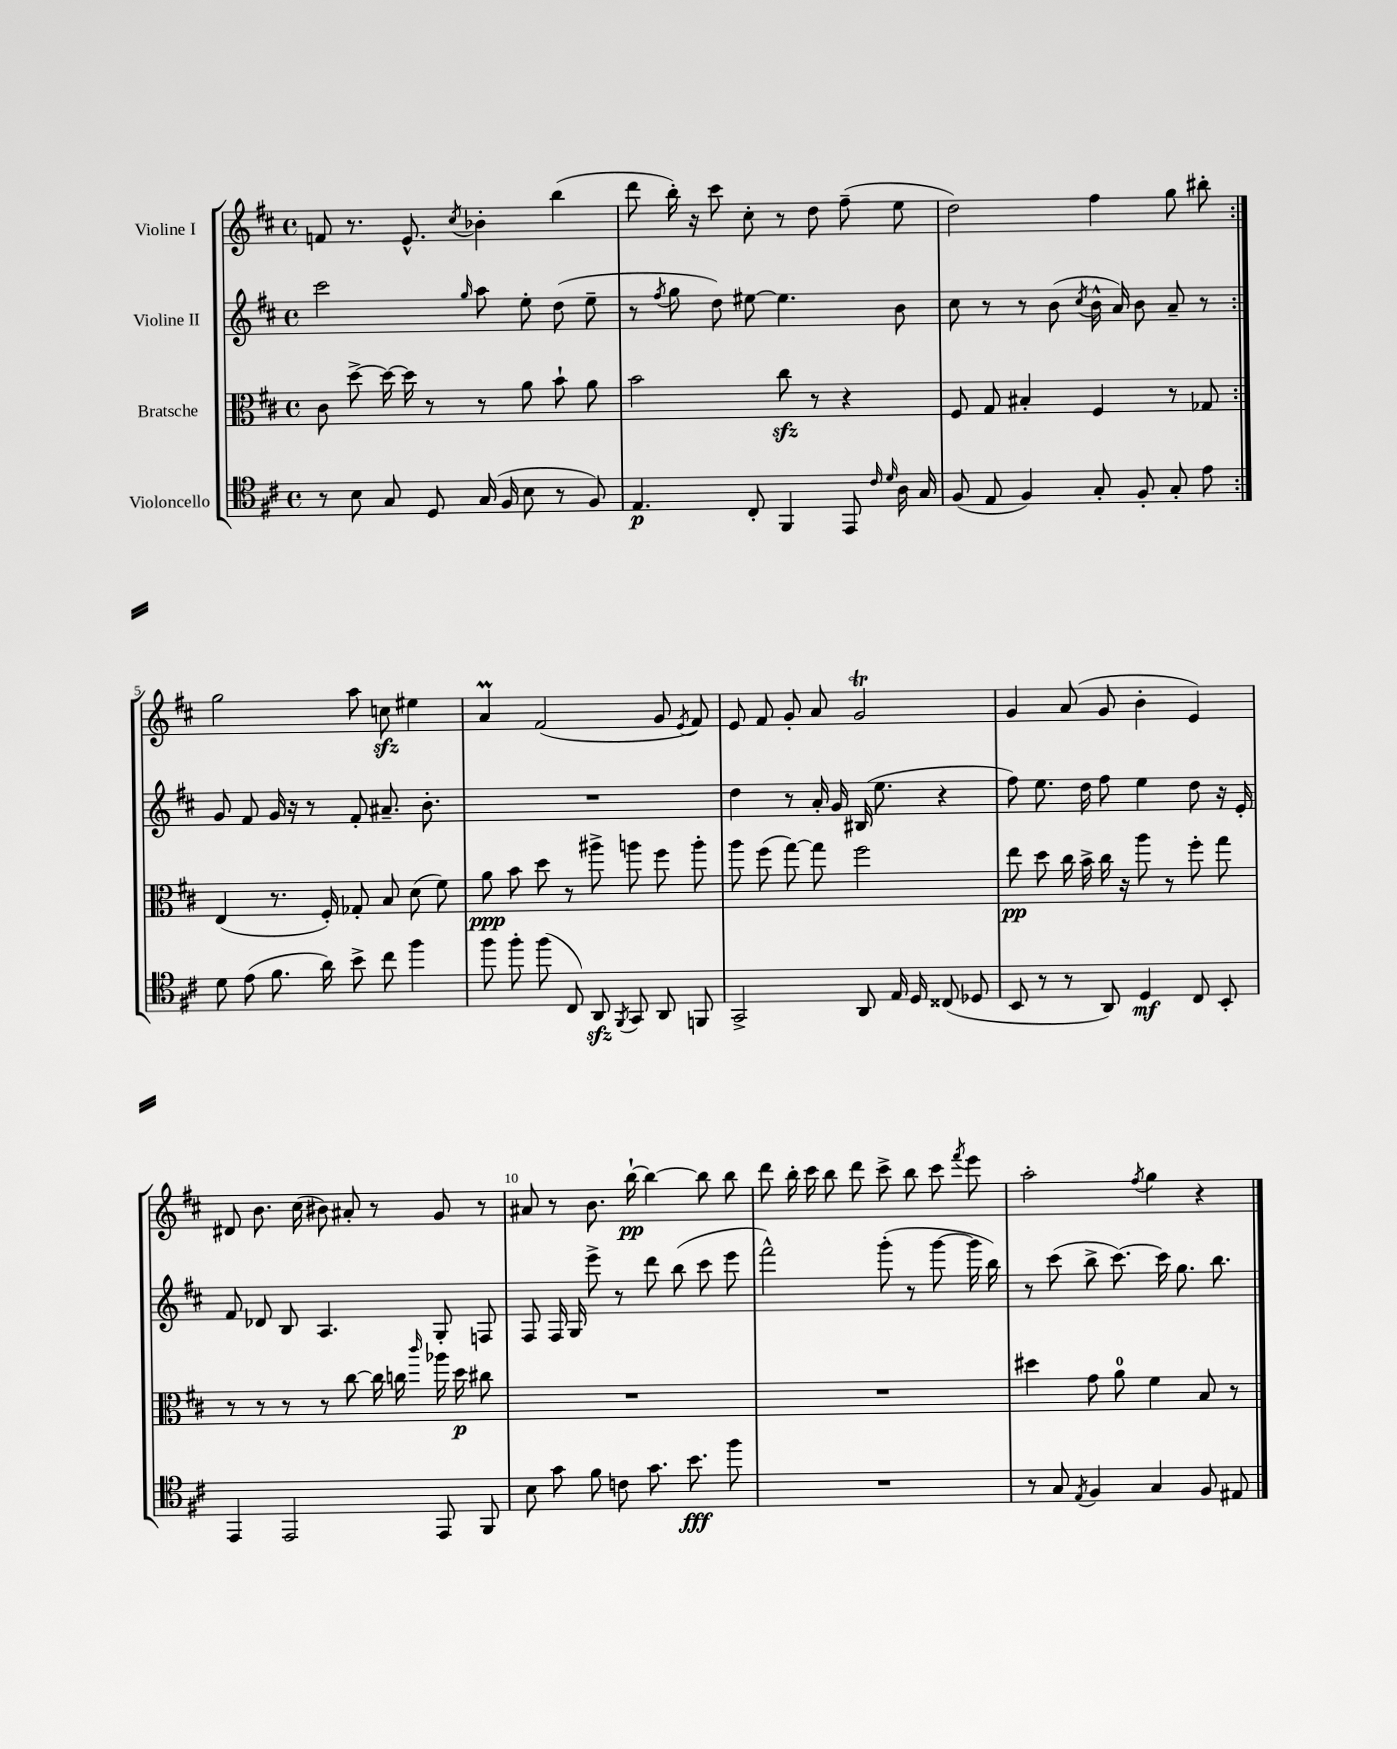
<<
\new StaffGroup <<
\new Staff = "s0" \with { instrumentName = "Violine I" } {
    \clef treble \key d \major \defaultTimeSignature \time 4/4
    \autoBeamOff \repeat volta 2 { f'8 r8. e'8.-^ \acciaccatura { cis''8 } bes'4-. b''4( |
    d'''8 b''16-.) r16 cis'''8 cis''8-. r8 d''8 fis''8--( e''8 |
    d''2) fis''4 g''8 bis''8-. | }
    g''2 a''8 c''8\sfz eis''4 |
    a'4\prall fis'2( g'8 \acciaccatura { e'8 } fis'8) |
    e'8 fis'8 g'8-. a'8 g'2\trill |
    g'4 a'8( g'8 b'4-. e'4) |
    dis'8 b'8. cis''16( bis'8) ais'8-. r8 g'8 r8 |
    ais'8 r8 b'8. b''16~-!\pp b''4~ b''8 b''8 |
    d'''8 b''16-. cis'''16 b''8 d'''8 cis'''8-> b''8 cis'''8 \acciaccatura { fis'''8 } e'''8 |
    a''2-. \acciaccatura { fis''8 } g''4 r4 \bar "|." |
}
\new Staff = "s1" \with { instrumentName = "Violine II" } {
    \clef treble \key d \major \defaultTimeSignature \time 4/4
    \autoBeamOff \repeat volta 2 { cis'''2 \grace { g''16 } a''8 e''8-. d''8( e''8-- |
    r8 \acciaccatura { fis''8 } g''8 d''8) eis''8~ eis''4. b'8 |
    cis''8 r8 r8 b'8( \acciaccatura { cis''8 } b'16-^ a'16) b'8 a'8-- r8 | }
    g'8 fis'8 g'16 r16 r8 fis'8-. ais'8.-- b'8.-. |
    R1 |
    d''4 r8 a'16-. g'16 bis16( e''8. r4 |
    fis''8) e''8. d''16 fis''8 e''4 d''8 r16 e'16-. |
    fis'8 des'8 b8 a4. g8-. f8 |
    fis8 fis16 g16 e'''8-> r8 d'''8 b''8( cis'''8 e'''8 |
    fis'''2-^) g'''8-.( r8 g'''8~ g'''16 b''16) |
    r8 cis'''8( b''8-> cis'''8.~) cis'''16 g''8. b''8. \bar "|." |
}
\new Staff = "s2" \with { instrumentName = "Bratsche" } {
    \clef alto \key d \major \defaultTimeSignature \time 4/4
    \autoBeamOff \repeat volta 2 { cis'8 d''8~-> d''16~ d''16 r8 r8 a'8 b'8-! a'8 |
    b'2 cis''8\sfz r8 r4 |
    fis8 g8 bis4-. fis4 r8 ges8 | }
    e4( r8. fis16-.) ges8-. b8 d'8( fis'8) |
    a'8\ppp b'8 d''8 r8 ais''8-> a''8 fis''8 a''8-. |
    a''8 fis''8( g''8~) g''8 fis''2 |
    e''8\pp d''8 cis''16 b'16-> cis''16 r16 a''8 r8 fis''8-. g''8 |
    r8 r8 r8 r8 cis''8~ cis''16 c''16 \grace { cis'''16 } aes''16 d''16\p cis''8 |
    R1 |
    R1 |
    dis''4 g'8 a'8-0 fis'4 b8 r8 \bar "|." |
}
\new Staff = "s3" \with { instrumentName = "Violoncello" } {
    \clef tenor \key d \major \defaultTimeSignature \time 4/4
    \autoBeamOff \repeat volta 2 { r8 b8 g8 d8 g16( fis16 b8 r8 fis8) |
    e4.\p cis8-. fis,4 e,8 \grace { cis'16 d'16 } a16 g16 |
    fis8( e8 fis4) g8-. fis8-. g8-. e'8 | }
    d'8 e'8( fis'8. a'16) b'8-> cis''8 fis''4 |
    fis''8 fis''8-. fis''8( cis8) a,8\sfz \acciaccatura { fis,8 } g,8 a,8 f,8 |
    g,2-> a,8 e16 d16 cisis8( des8 |
    b,8 r8 r8 a,8) d4\mf cis8 b,8-. |
    e,4 e,2 e,8 fis,8 |
    b8 g'8 fis'8 c'8 g'8. b'8.\fff fis''8 |
    R1 |
    r8 g8 \acciaccatura { e8 } fis4 g4 fis8 eis8 \bar "|." |
}
>>
>>
\layout { \context { \Score currentBarNumber = #2 \override BarNumber.break-visibility = ##(#f #t #t) barNumberVisibility = #(every-nth-bar-number-visible 5) } }
